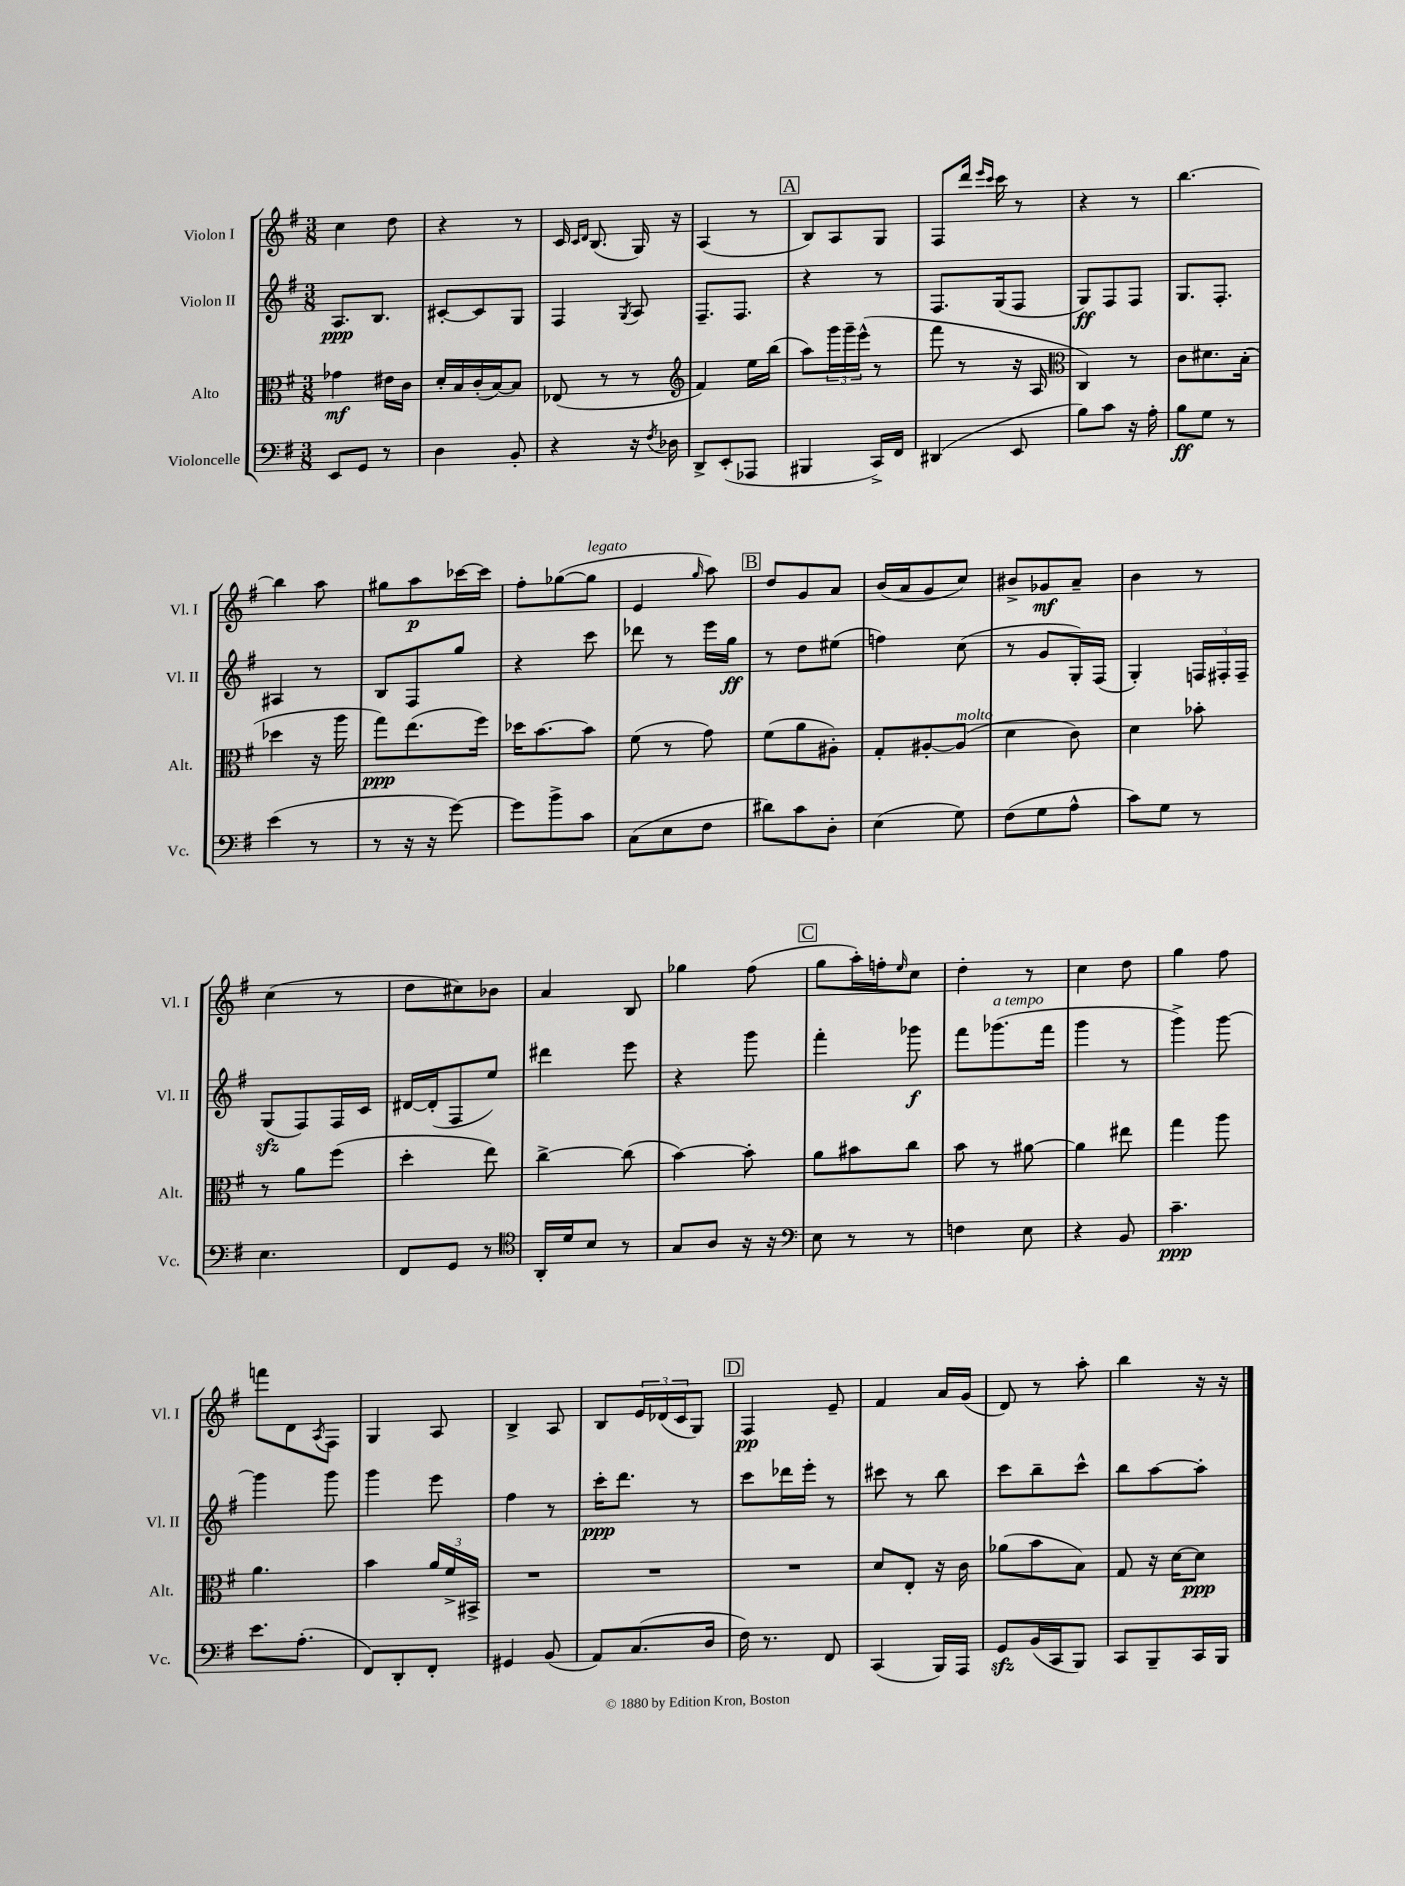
<<
\new StaffGroup <<
\new Staff = "s0" \with { instrumentName = "Violon I" shortInstrumentName = "Vl. I" } {
    \clef treble \key g \major \numericTimeSignature \time 3/8
    c''4 d''8 |
    r4 r8 |
    c'16 \grace { c'16 d'16 } b8.( g16) r16 |
    a4( r8 |
    \mark \markup { \box "A" } b8) a8 g8 |
    fis8 d'''16 \grace { e'''16 c'''16 } c'''16 r8 |
    r4 r8 |
    b''4.~ |
    b''4 a''8 |
    gis''8 a''8\p ces'''16~ ces'''16 |
    fis''8-. ges''8~( ges''8^\markup { \italic "legato" } |
    e'4 \grace { g''16 } a''8) |
    \mark \markup { \box "B" } d''8 g'8 a'8 |
    b'16( a'16 g'8 c''8) |
    bis'8-> ges'8\mf a'8-- |
    b'4 r8 |
    c''4( r8 |
    d''8 cis''8) bes'8 |
    a'4 b8 |
    ges''4 fis''8( |
    \mark \markup { \box "C" } g''8 a''16-.) f''16-. \grace { e''16 } c''8 |
    d''4-. r8 |
    c''4 d''8 |
    g''4 fis''8 |
    f'''8 d'8 \acciaccatura { a8 } fis8 |
    g4 a8 |
    b4-> a8 |
    b8 \tuplet 3/2 { e'16 des'16( c'16 } g8) |
    \mark \markup { \box "D" } fis4\pp e'8-- |
    fis'4 a'16 g'16( |
    d'8) r8 a''8-. |
    b''4 r16 r16 \bar "|." |
}
\new Staff = "s1" \with { instrumentName = "Violon II" shortInstrumentName = "Vl. II" } {
    \clef treble \key g \major \numericTimeSignature \time 3/8
    a8.\ppp b8. |
    cis'8~-. cis'8 g8 |
    fis4 \acciaccatura { g8 } a8 |
    fis8.-- fis8. |
    \mark \markup { \box "A" } r4 r8 |
    fis8. g16( fis8 |
    g8\ff) fis8 fis8 |
    g8. fis8.-. |
    ais4 r8 |
    b8 fis8 g''8 |
    r4 c'''8 |
    des'''8 r8 e'''16 g''16\ff |
    \mark \markup { \box "B" } r8 d''8 eis''8( |
    f''4) c''8( |
    r8 g'8 g16-.) fis16( |
    g4-.) \tuplet 3/2 { f16 fis16-. fis16-- } |
    g8\sfz( fis8) fis16 c'16 |
    dis'16~ dis'16-.( fis8 e''8) |
    dis'''4 e'''8 |
    r4 g'''8 |
    \mark \markup { \box "C" } fis'''4-. ges'''8\f |
    fis'''8 ges'''8.^\markup { \italic "a tempo" }( fis'''16 |
    g'''4 r8 |
    g'''4->) g'''8~ |
    g'''4 g'''8 |
    g'''4 e'''8 |
    fis''4 r8 |
    c'''16-.\ppp d'''8. r8 |
    \mark \markup { \box "D" } c'''8 des'''16 e'''16-. r8 |
    cis'''8 r8 b''8 |
    c'''8 b''8-- c'''8-^ |
    b''8 a''8~ a''8-. \bar "|." |
}
\new Staff = "s2" \with { instrumentName = "Alto" shortInstrumentName = "Alt." } {
    \clef alto \key g \major \numericTimeSignature \time 3/8
    ges'4\mf eis'16 c'16 |
    d'16-. b16 c'16-.( b16~) b8 |
    ees8( r8 r8 |
    \clef treble fis'4) e''16 b''16( |
    \mark \markup { \box "A" } a''8) \tuplet 3/2 { g'''16 g'''16-- e'''16-^( } r8 |
    fis'''8 r8 r16 a16 |
    \clef alto c4) r8 |
    c'8 dis'8. b16-.( |
    des''4 r16 a''16 |
    g''8\ppp) e''8.( fis''16) |
    des''16 b'8.~ b'8 |
    fis'8( r8 g'8) |
    \mark \markup { \box "B" } fis'8( a'8 ais8-.) |
    g8-. ais8~-. ais8^\markup { \italic "molto" }( |
    d'4 c'8) |
    d'4 bes'8-. |
    r8 a'8 fis''8( |
    d''4-. e''8) |
    c''4~-> c''8( |
    b'4~) b'8-. |
    \mark \markup { \box "C" } a'8 bis'8 c''8 |
    b'8 r8 ais'8~ |
    ais'4 eis''8 |
    g''4 a''8 |
    a'4. |
    b'4 \tuplet 3/2 { a'16 fis'16-> bis,16-> } |
    R4. |
    R4. |
    \mark \markup { \box "D" } R4. |
    d'8 e8-. r16 c'16 |
    aes'8( b'8 b8) |
    g8 r16 d'16~ d'8\ppp \bar "|." |
}
\new Staff = "s3" \with { instrumentName = "Violoncelle" shortInstrumentName = "Vc." } {
    \clef bass \key g \major \numericTimeSignature \time 3/8
    e,8 g,8 r8 |
    d4 b,8-. |
    r4 r16 \acciaccatura { fis8 } des16 |
    d,8-> e,8-.( aes,,8 |
    \mark \markup { \box "A" } bis,,4 c,16->) fis,16 |
    dis,4( e,8 |
    b8) c'8 r16 a16-. |
    b8\ff g8 r8 |
    e'4( r8 |
    r8 r16 r16 g'8~) |
    g'8 b'8-> c'8 |
    c8( e8 fis8 |
    \mark \markup { \box "B" } dis'8) c'8 d8-. |
    e4( g8) |
    fis8( g8 a8-^ |
    c'8) g8 r8 |
    e4. |
    fis,8 g,8 r8 |
    \clef tenor a,16-. d'16 b8 r8 |
    g8 a8 r16 r16 |
    \mark \markup { \box "C" } \clef bass e8 r8 r8 |
    f4 e8 |
    r4 b,8 |
    c'4.--\ppp |
    e'8. a8.-.( |
    fis,8) d,8-. fis,8-. |
    gis,4 b,8( |
    a,8) c8.( d16 |
    \mark \markup { \box "D" } fis16) r8. fis,8 |
    c,4( b,,16) a,,16 |
    g,8\sfz b,16( c,16 b,,8) |
    c,8 b,,8-- c,16 b,,16 \bar "|." |
}
>>
>>
\layout { \context { \Score \remove "Bar_number_engraver" } }
